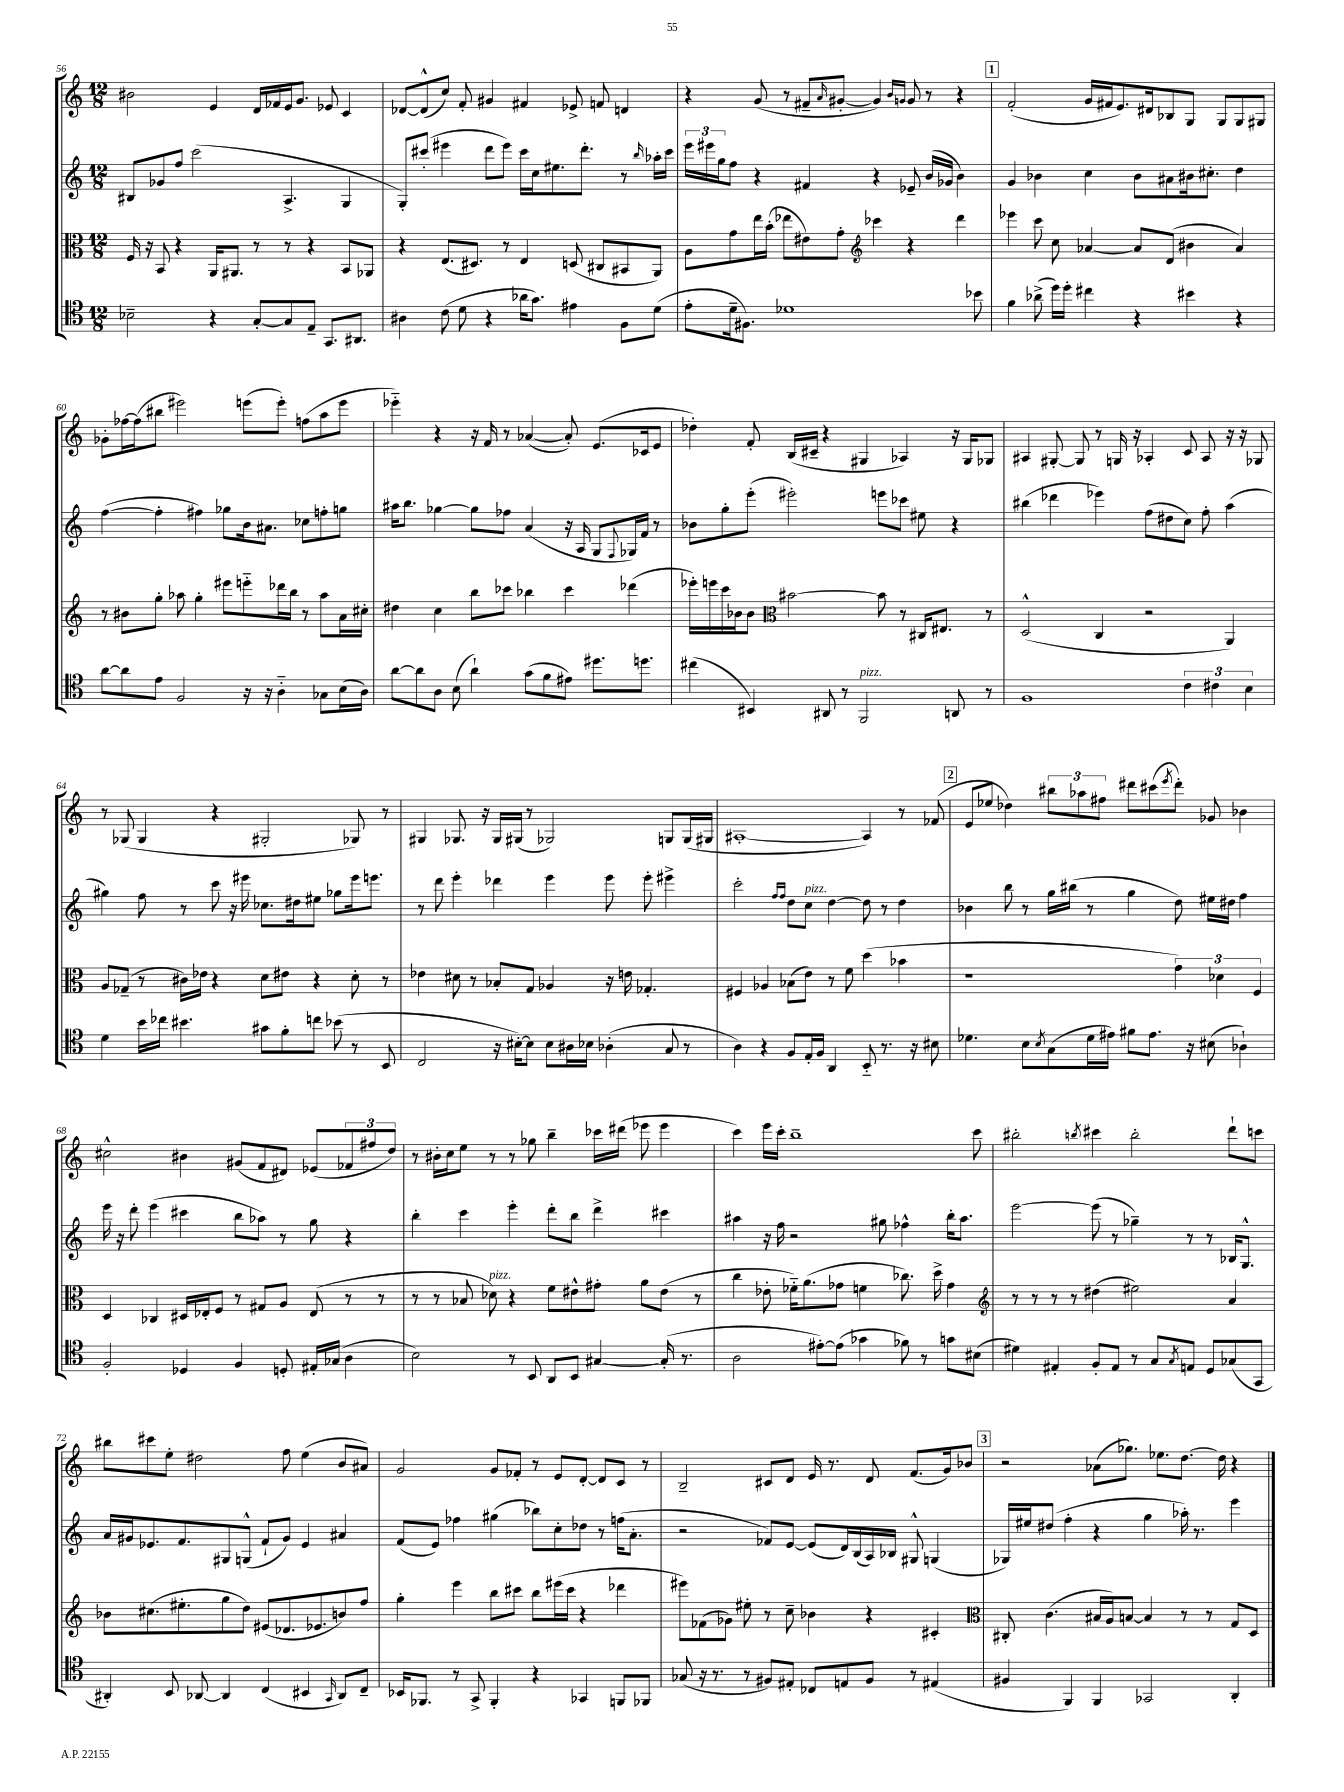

**kern	**kern	**kern	**kern
*staff4	*staff3	*staff2	*staff1
*clefC4	*clefC3	*clefG2	*clefG2
*k[]	*k[]	*k[]	*k[]
*M12/8	*M12/8	*M12/8	*M12/8
2B-~	16F	8B#	2b#
.	16r	.	.
.	8BB	8g-	.
.	4r	8ff	.
.	.	(2ccc	.
4r	16AA	.	4e
.	8.AA#	.	.
[8G'	8r	.	16d
.	.	.	16f-
8G]	8r	4.A^	16e
.	.	.	8.g
8E~	4r	.	.
8.GG	.	.	8e-
.	8BB	4G	4c
8.AA#	.	.	.
.	8AA-	.	.
=	=	=	=
4A#	4r	8G')	[8d-
.	.	(8ccc#'	(8d-^^]
(8c	(8.E	4eee#	8cc)
8d	.	.	8f'
.	8.D#)	.	.
4r	.	8ddd	4g#
.	8r	8eee#)	.
16a-	4E	16ccc#	4f#
8.g)	.	16cc	.
.	.	8.ee#	.
4e#	(8D	.	8e-^
.	.	8.ddd'	.
.	8C#	.	8f
8F	8BB#	8r	4d
.	.	16qqbb	.
(8d	8AA)	16aa-'	.
.	.	16ccc#	.
=	=	=	=
8e'	8A	24eee	4r
.	.	24eee#	.
.	.	24gg	.
16d~	8g	8ff	.
8.F#)	.	.	.
.	16ee	4r	(8g
.	(16b'	.	.
1d-	8ee-	.	8r
.	8e#)	4f#	8f#~
.	.	.	16qqa
.	8g'	.	[8g#'
*	*clefG2	*	*
.	4ccc-	4r	4g#])
.	.	.	16qqb
.	.	.	16qqg
.	4r	8e-~	8g
.	.	(16b	8r
.	.	16g-	.
.	4ddd	4b)	4r
8b-	.	.	.
=	=	=	=
4f	4eee-	4g	(2f'
(8a-^	8ccc	4b-	.
16dd)	8cc	.	.
16dd'	.	.	.
4cc#	[4a-	4cc	16g
.	.	.	16f#
.	.	.	8.e)
4r	8a-]	8b-	.
.	.	.	16d#
.	(8d	8a#	8B-
4b#	4b#	16b#	8G
.	.	8.cc#'	.
.	.	.	8G
4r	4a-)	4dd	8G
.	.	.	8G#
=	=	=	=
[8a	8r	([4ff	8g-'
8a]	8b#	.	[16ff-
.	.	.	(16ff-]
8e	8gg'	4ff']	8bb#
2F	8aa-	.	2eee#)
.	4gg'	4ff#)	.
.	8eee#	8gg-	.
16r	8eee'~	16b	(8eee
16r	.	8.a#	.
4A'~	16ddd-	.	8eee')
.	16bb	.	.
.	8r	8cc-	(8ff
8G-	8aa-	8ff'	8aa
(16B	16a	8gg	8eee
16A)	16cc#'	.	.
=	=	=	=
[8a	4dd#	16aa#	4eee-'~)
.	.	8.bb	.
8a]	.	.	.
8A	4cc	[4gg-	4r
(8B	.	.	.
4a`)	8bb	8gg-]	16r
.	.	.	16f
.	8ccc-	8ff-	8r
(8g	4bb-	(4a	([4a-
8f	.	.	.
8e#)	4ccc-	16r	8a-'])
.	.	16A	.
8.dd#	.	8G	(8.e
.	.	8qqF	.
.	(4ddd-	16G-)	.
8.dd	.	16f	16c-
.	.	8r	8e
=	=	=	=
(4cc#	16eee-')	8b-	4dd-')
.	16eee	.	.
.	16ccc	8gg'	.
.	16b-	.	.
4BB#)	8b-	(8eee'	8f'
*	*clefC3	*	*
.	[2b#	2eee#')	(16B
.	.	.	16c#~
8AA#	.	.	4r
8r	.	.	.
2FF	.	.	4G#
.	8b#]	8eee	.
.	8r	8ccc-	4A-)
.	16C#	8ee#	.
.	8.E#	.	.
8AA	.	4r	16r
.	.	.	16G#
8r	8r	.	8G-
=	=	=	=
1F	(2D^^	(4bb#	4A#
.	.	4ddd-	[8G#'
.	.	.	8G#]
.	4C	4eee-)	8r
.	.	.	16G
.	.	.	16r
.	2r	(8ff	4A-'
.	.	8dd#	.
6c	.	8cc)	8c
.	.	8ff'	8A-
6c#	.	.	.
.	4AA)	(4aa	16r
.	.	.	16r
6B	.	.	.
.	.	.	8G-
=	=	=	=
4d	8A	4gg#)	8r
.	(8G-~	.	(8G-
16b	8r	8ff	4G-
16cc-	.	.	.
4.b#	16c#)	8r	.
.	16e-	.	.
.	4r	8ccc	4r
.	.	16r	.
.	.	16eee#	.
8g#	8d	8.cc-	2G#'
8f'	8e#	.	.
.	.	16dd#	.
8cc	4r	8ee#	.
(8b-	.	8gg-	.
8r	8d'	16eee#	8G-)
.	.	8.eee	.
8BB	8r	.	8r
=	=	=	=
2C	4e-	8r	4G#
.	.	8ddd	.
.	8d#	4eee'	8.G-
.	8r	.	.
.	.	.	16r
16r	8B-'	4ddd-	16G-
[16B#')	.	.	(16G#
8B#]	8G	.	8r
8B#	4A-	4eee	2G-)
16A#	.	.	.
16B-	.	.	.
(4A-'	16r	8eee	.
.	16e	.	.
.	4.G-'	8eee'	.
8G	.	4eee#^	8G
8r	.	.	(16G
.	.	.	16G#
=	=	=	=
4A)	4F#	2ccc'	[1A#'
4r	4A-	.	.
.	.	16qqff	.
.	.	16qqff	.
8F	(8B-	8dd	.
16E'	8e)	8cc	.
16F	.	.	.
4AA	8r	[4dd	.
.	8f	.	.
8BB'~	(4dd	8dd]	4A#])
8.r	.	8r	.
.	4b-	4dd	8r
16r	.	.	.
8B#	.	.	(8f-
=	=	=	=
4.d-	1r	4b-	8e
.	.	.	8ee-
.	.	8bb	4dd-)
8B	.	8r	.
8qB	.	.	.
(8G	.	16gg	12bb#
.	.	(16bb#	.
.	.	.	12aa-
16d-	.	8r	.
.	.	.	12ff#
16e#)	.	.	.
8f#	.	4gg	8ddd#
8.e#	.	.	(8ccc#
.	.	.	8qeee
.	6g)	8dd)	8ddd#')
16r	.	.	.
(8B#	.	16ee#	8g-
.	6d-	.	.
.	.	16dd#	.
4A-`)	.	4ff	4b-
.	6F	.	.
=	=	=	=
2F'	4D	16eee	2cc#^^
.	.	16r	.
.	.	8ddd'	.
.	4C-	(4eee	.
4D-	16D#	4ccc#	4b#
.	16E-'	.	.
.	8F	.	.
4F	8r	8bb	(8g#
.	8G#	8aa-)	8f
8D'	8A	8r	8d#)
16E#'	(8E-	8gg	(8e-
(16G-	.	.	.
4A	8r	4r	12f-
.	.	.	12ff#
.	8r	.	.
.	.	.	12dd)
=	=	=	=
2B)	8r	4bb'	8r
.	8r	.	16b#'
.	.	.	16cc
.	8B-	4ccc	8ee
.	8d-)	.	8r
8r	4r	4eee'	8r
8BB	.	.	8gg-
8AA	8f	8ddd'	4bb~
8BB	8e#^^	8bb	.
[4G#	8g#'	4ddd^	16ccc-
.	.	.	(16ddd#
.	8a	.	8eee-
(16G#']	(8e#	4ccc#	4eee-
8.r	.	.	.
.	8r	.	.
=	=	=	=
2A	4cc	4aa#	4ccc)
.	8e-'	16r	16eee
.	.	16ff	16ccc'
.	16f-'~)	2r	1bb~
.	(8.a	.	.
[8e#')	.	.	.
(8e#]	8g-	.	.
4g-	4f	.	.
.	.	8gg#	.
8f-)	8.cc-)	4ff-^^	.
8r	.	.	.
.	16dd^	.	.
8g	4g-	16bb'	.
.	.	8.aa#	.
(8B#	.	.	8ccc
=	=	=	=
*	*clefG2	*	*
4d#)	8r	[2eee	2bb#'
.	8r	.	.
4E#'	8r	.	.
.	8r	.	.
.	.	.	8qbb
8F'	(4dd#	(8eee]	4ccc#
8E#	.	8r	.
8r	2ee#)	4gg-~)	2bb'
8G	.	.	.
8qG	.	.	.
8E	.	8r	.
8D	.	8r	.
(8G-	4a	16B-	8ddd`
.	.	8.G^^	.
8GG	.	.	8ccc
=	=	=	=
4AA#')	8b-	16a	8bb#
.	.	16g#	.
.	(8.cc#	8.e-	8ccc#
8BB	.	.	8ee'
.	8.ee#'	8.f	.
[8AA-	.	.	2dd#
4AA-]	8gg	8G#	.
.	8dd)	(8G^^	.
(4C	(8e#	8f`	.
.	8.d-	8g#)	8ff
4BB#	.	4e-	(4ee
.	8.e-	.	.
16qqGG	.	.	.
8AA-)	8b)	4a#	8b
8C~	8ff	.	8a#)
=	=	=	=
16BB-	4gg'	(8f	2g
8.FF-	.	.	.
.	.	8e)	.
8r	4eee	4ff-	.
8GG^	.	.	.
4FF-'	8bb	(4gg#	8g
.	8ccc#	.	8f-'
4r	8bb	8bb-)	8r
.	(16eee#	8cc'	8e
.	16ccc#	.	.
4GG-	4r	8dd-	[8d'
.	.	8r	8d]
8FF	4ddd-	(16ff	8c
.	.	8.a'	.
8FF-	.	.	8r
=	=	=	=
(8G-	8eee#)	2r	2B~
16r	(8f-	.	.
8.r	.	.	.
.	8g-)	.	.
8r	8ee#'	.	.
8F#)	8r	8f-)	8c#
8E#'	8cc~	[8e	8d
8C-	4b-	(8e]	16e
.	.	.	8.r
8E	.	16d)	.
.	.	(16B	.
8F#	4r	16A)	8d
.	.	16B-	.
8r	.	8G#^^	(8.f
(4E#	4c#'	(4G	.
.	.	.	16g)
.	.	.	8b-
=	=	=	=
*	*clefC3	*	*
4F#	8C#'	16G-)	2r
.	.	16ee#	.
.	(4.c	(8dd#	.
4FF)	.	4ff'	.
4FF	16B#	4r	(8a-
.	16A)	.	.
.	[8B	.	8.gg-)
2GG-	4B]	4gg	.
.	.	.	8.ee-
.	8r	16aa-')	[8.dd
.	.	8.r	.
.	8r	.	.
.	.	.	16dd]
4AA'	8G	4eee	4r
.	8D	.	.
==	==	==	==
*-	*-	*-	*-
